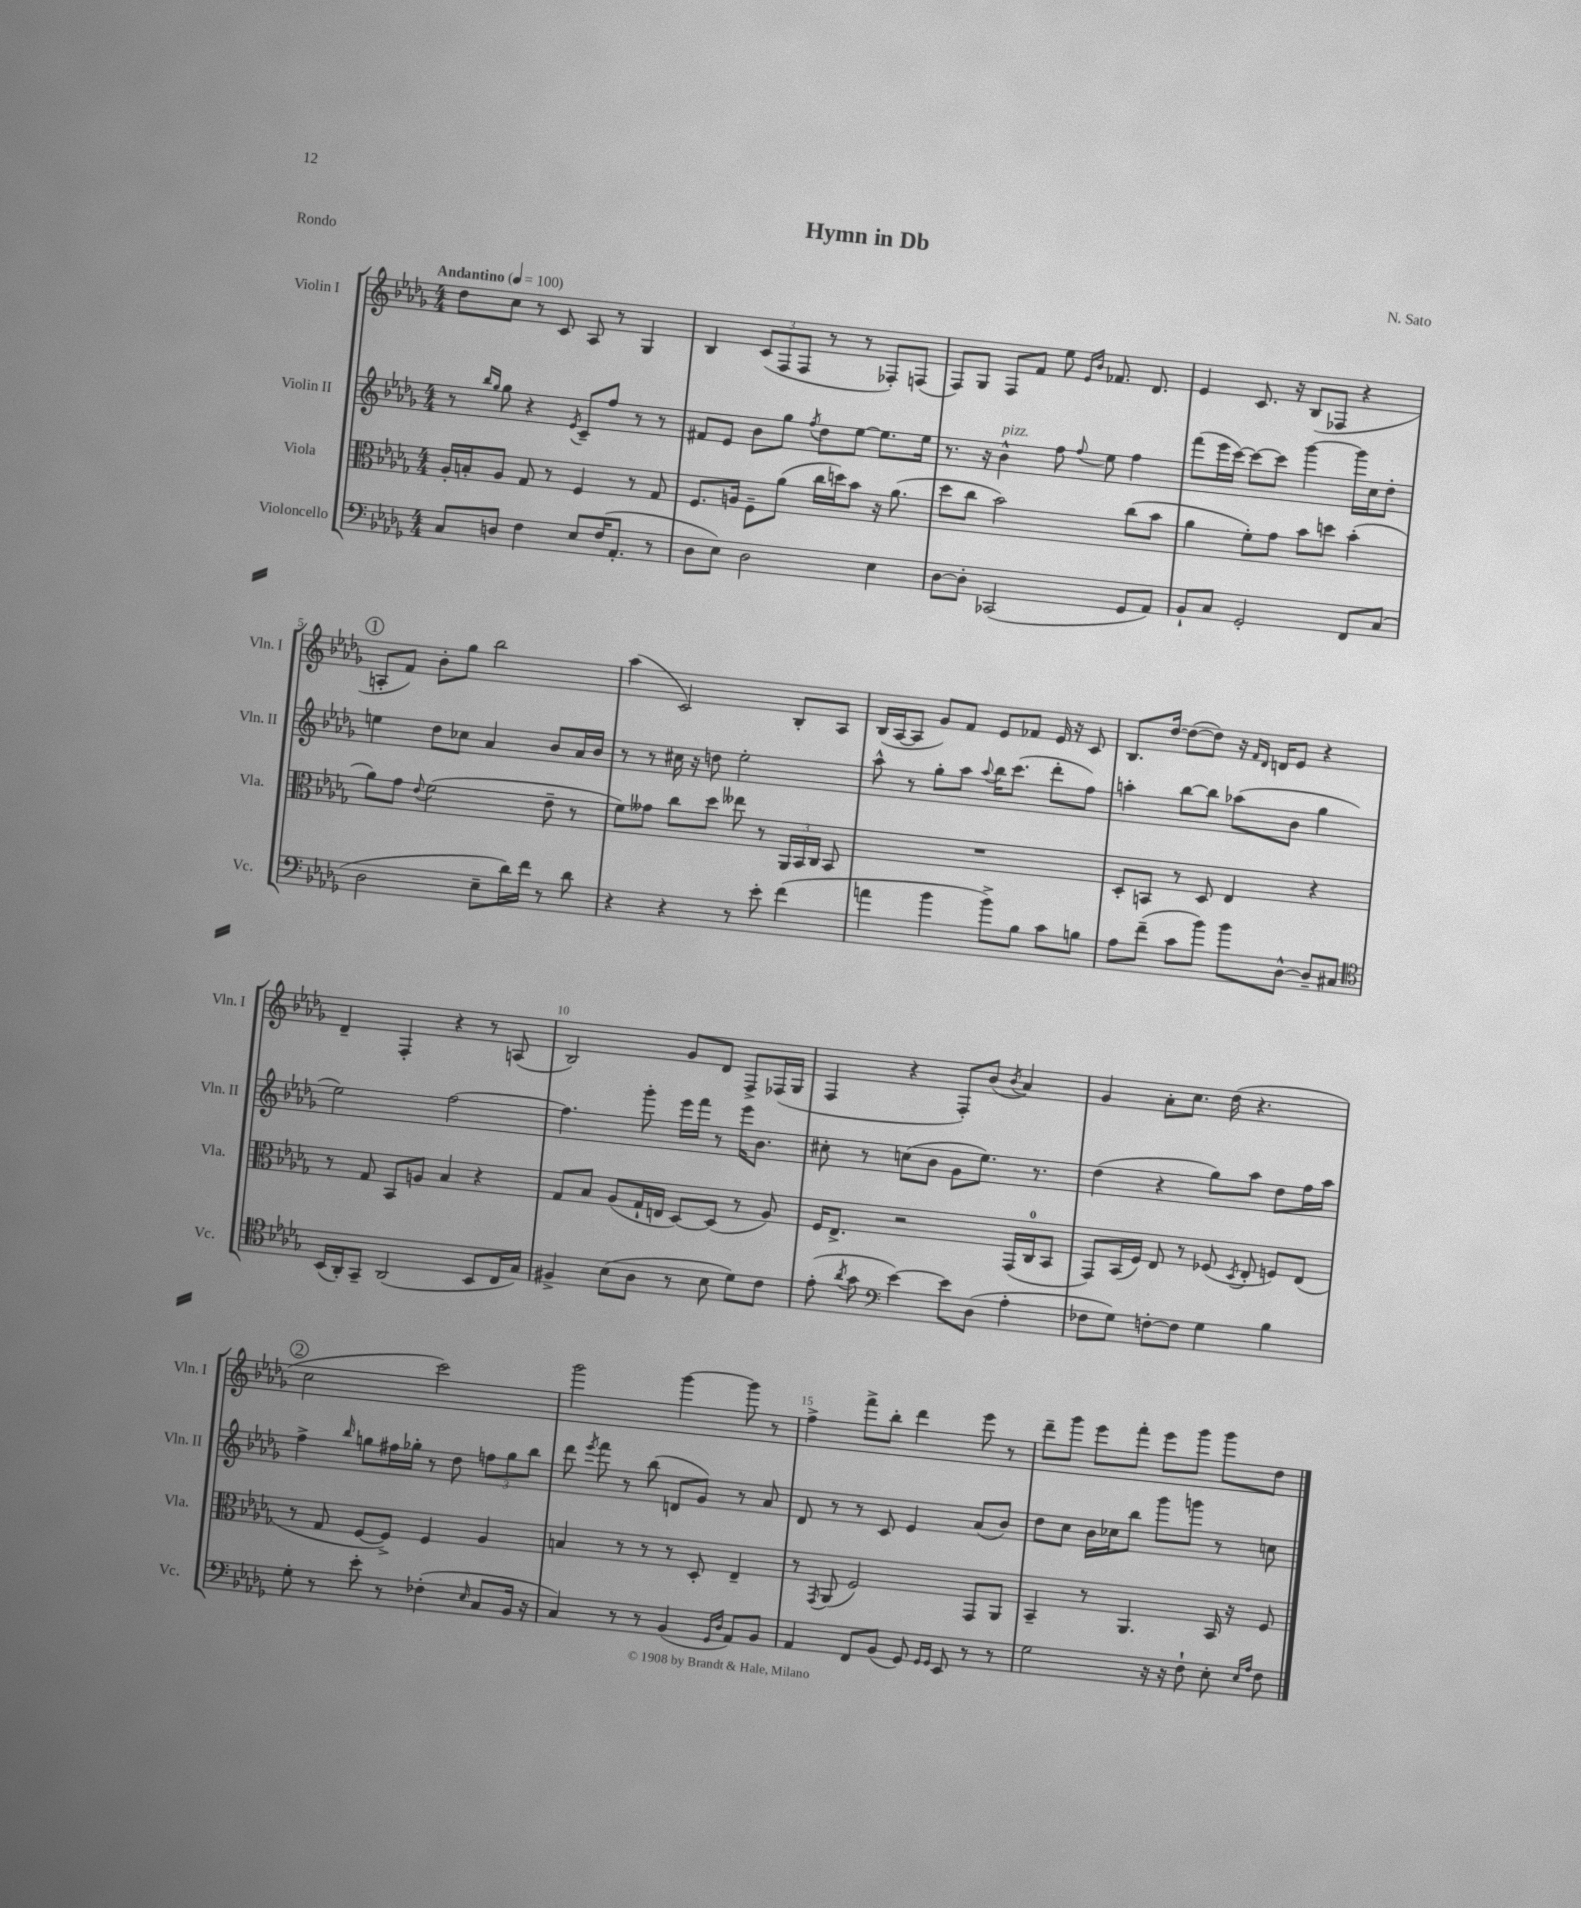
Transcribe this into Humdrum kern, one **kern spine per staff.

**kern	**kern	**kern	**kern
*part4	*part3	*part2	*part1
*staff4	*staff3	*staff2	*staff1
*I"Violoncello	*I"Viola	*I"Violin II	*I"Violin I
*I'Vc.	*I'Vla.	*I'Vln. II	*I'Vln. I
*clefF4	*clefC3	*clefG2	*clefG2
*k[b-e-a-d-g-]	*k[b-e-a-d-g-]	*k[b-e-a-d-g-]	*k[b-e-a-d-g-]
*M4/4	*M4/4	*M4/4	*M4/4
*MM100	*MM100	*MM100	*MM100
=1	=1	=1	=1
!	!	!	!LO:TX:a:B:t=Andantino
8C/L	16A-'/LL	8r	8dd-\L
.	16Bn'/J	.	.
.	.	16qqbb-/LL	.
.	.	16qqgg-/JJ	.
8Dn/J	8A-/J	8gg-\	8cc\J
4F\	8G-/	4r	8r
.	8r	.	8c/
.	.	8qe-/	.
8E-/L	4F/	8c~/L	8A-/
(16F/K	.	8ff/J	8r
8.AA-'/J	.	.	.
.	8r	8r	4G-/
8r	8G-/	8r	.
=2	=2	=2	=2
8D-\L	8.F/L	8f#X/L	4B-/
8E-\J)	.	8e-/J	.
.	16An/Jk	.	.
2D-\	8F~\L	8b-\L	(12c/L
.	.	.	12F/
.	(8a-\J	8gg-\J	.
.	.	.	12F/J
.	.	8qff/	.
.	16cc\LL	8dd-\L	8r
.	16ddn\J)	.	.
.	8b-\J	[8ee-\J	8r
4E-\	16r	8.ee-\L]	8F-X'/L)
.	(8.a-\	.	.
.	.	.	(8Fn/J
.	.	16ee-\Jk	.
=3	=3	=3	=3
[8D-\L	8dd-\L	8.r	8F/L)
8D-'\J]	8cc\J	.	8G-/J
.	.	16r	.
!	!	!LO:TX:a:i:t=pizz.	!
(2CC-X/	2b-\)	4b-^^\	8F/L
.	.	.	8f/J
.	.	8ff\	8ee-\
.	.	.	16qqe-/LL
.	.	8qqff/	16qqb-/JJ
.	.	8ee-\	8.f-X/
8GG-/L	(8cc\L	4ff\	.
.	.	.	8.d-/
8AA-/J)	8b-\J	.	.
=4	=4	=4	=4
8BB-`/L	4a-\	(8fff\L	4e-/
8C/J	.	16eee-\L	.
.	.	[16ccc\JJ)	.
2GG-'/	8f'\L)	8ccc\L_	8.c/
.	8g-\J	8ccc\J]	.
.	.	.	16r
.	8b-\L	[4ggg-\	(8B-/L
.	8ddn\J	.	8F-X/J
8FF/L	(4b-'\	16ggg-\LL]	4r
.	.	16cc\J	.
(8C/J	.	8dd-'\J	.
!!LO:LB:g=z
!!LO:REH:place=s1:t=1
=5	=5	=5	=5
2D-\	8a-\L)	4een\	8An'/L
.	8g-\J	.	8f/J)
.	8qqe-/	.	.
.	(2f\	8dd-\L	8b-'\L
.	.	8cc-X\J	8gg-\J
8E-~\L	.	4a-/	2bb-\
16d-\L)	.	.	.
16f\JJ	.	.	.
8r	8e-~\	8b-/L	.
8d-\	8r	16a-/L	.
.	.	16b-/JJ	.
=6	=6	=6	=6
4r	8f\L)	8r	(4aa-\
.	8g--X\J	8r	.
4r	8cc\L	16cc#X\	2c/)
.	.	16r	.
.	8dd-\J	8ddn\	.
8r	8ee--X\	2ee-'\	.
8e-'\	8r	.	.
(4f\	24AA-/LL	.	8B-'/L
.	24BB-/	.	.
.	24C/JJ	.	.
.	8BB-/	.	8A-/J
=7	=7	=7	=7
4an\	1r	8aa-^^\	(16B-/LL
.	.	.	[16A-/J
.	.	8r	8A-/J]
4b-\	.	8gg-'\L	8g-/L)
.	.	8aa-\J	8f/J
.	.	8qqaa-/	.
8b-^\L)	.	16bb-\KL	8e-/L
.	.	(8.ccc\J	.
8B-\J	.	.	8f-X/J
8c\L	.	8ddd-'\L	16e-/
.	.	.	16r
8Bn\J	.	8ff\J)	8c/
=8	=8	=8	=8
8A-\L	8D-'/L	4aan'\	8.B-/L
(8f~\J	8BBn/J	.	.
.	.	.	[16dd-/Jk
8c\L	8r	[8bb-\L	(8dd-\L_
8b-\J)	8D-/	8bb-\J]	8dd-\J])
8b-\L	4E-/	(8aa-X\L	16r
.	.	.	16qqf/LL
.	.	.	16qqd-/JJ
.	.	.	16dn/KL
[8D-^^\J	.	8b-\J	8e-/J
8D-~/L]	4r	4gg-\	4r
8C#X/J	.	.	.
!!LO:LB:g=z
=9	=9	=9	=9
*clefC4	*	*	*
(16BB-/LL	8r	2ee-\)	4d-~/
16AA-'/J)	.	.	.
8GG-~/J	8G-/	.	.
(2AA-/	8BB-/L	.	4F'/
.	8An/J	.	.
.	4B-/	[2ff\	4r
8BB-/L	4r	.	8r
16C/L	.	.	(8An/
16G-/JJ)	.	.	.
=10	=10	=10	=10
4F#X^/	8G-/L	4.ff\]	2B-/)
.	8B-/J	.	.
(8B-\L	(8A-/L	.	.
8A-\J	16G-`/L	8ggg-'\	.
.	16En/JJ	.	.
8r	[8D-/L)	16eee-\LL	8g-/L
.	.	16fff\JJ	.
8B-\	(8D-/J]	8r	8d-/J
8d-\L)	8r	16eee-\KL	8F^/L
.	.	8.b-\J	.
8c\J	8A-/)	.	(16F-X/L
.	.	.	16G-/JJ
=11	=11	=11	=11
(8e-'\	16F/KL	8cc#X'\	4F/
.	8.E-^/J	.	.
8qa-/	.	.	.
8g-\	.	8r	.
*clefF4	*	*	*
[4e-\)	2r	(8ccn\L	4r
.	.	8b-\J	.
8e-\L]	.	8g-\L	8F'/L)
(8D-\J	.	8.ee-\J)	(8b-/J
.	.	.	8qb-/
4A-'\	(16GG-/LL	.	4a-/)
.	16C/J	8.r	.
.	8BB-/J	.	.
=12	=12	=12	=12
8F-X\L	8GG-/L)	(4dd-\	4g-/
8G-\J)	(16BB-/L	.	.
.	16F/JJ)	.	.
[8Fn'\L	8E-/	4r	8a-'\L
8F\J]	8r	.	8.cc\J
4G-\	(8F-X/	8gg-\L)	.
.	.	.	(16dd-\
.	8qD-/	.	.
.	8E-'/	8aa-\J	4.r
4B-\	8Fn/L)	8dd-\L	.
.	(8E-/J	16ff\L	.
.	.	16aa-\JJ	.
!!LO:LB:g=z
!!LO:REH:place=s1:t=2
=13	=13	=13	=13
8G-'\	8r	4ff^\	2cc\
8r	8G-/	.	.
.	.	16qqbb-/	.
8e-'\	[8F/L	8ggn\L	.
8r	8F^/J])	16ff#X\L	.
.	.	16gg-X'\JJ	.
(4F-X'\	4F/	8r	2ccc\)
.	.	8dd-\	.
16qqE-/	.	.	.
8C/L	4A-/	12ffn\L	.
.	.	12gg-\	.
16BB-/Jk	.	.	.
.	.	12bb-\J	.
16r	.	.	.
=14	=14	=14	=14
4C/)	4Bn/	8ddd-\	2ggg-\
.	.	8qeee-/	.
.	.	8fff\	.
8r	8r	8r	.
8r	8r	(8bb-\	.
(4BB-/	8r	8dn/L	[4ggg-\
.	8D-'/	8g-/J)	.
16qqGG-/LL	.	.	.
16qqD-/JJ	.	.	.
8AA-/L)	4E-~/	8r	8ggg-\]
8BB-/J	.	8a-/	8r
=15	=15	=15	=15
4AA-/	8r	8d-/	4ff^\
.	8qGG-/	.	.
.	(8AA-/	8r	.
8FF/L	2F/)	8r	8fff^\L
(8BB-/J	.	8c/	8bb-'\J
8GG-/)	.	4e-/	4ddd-\
16qqGG-/LL	.	.	.
16qqGG-/JJ	.	.	.
8EE-/	.	.	.
8r	8GG-/L	(8a-/L	8eee-\
8r	8AA-/J	8b-/J)	8r
=16	=16	=16	=16
2G-\	4BB-~/	8dd-\L	8ddd-~\L
.	.	8cc\J	8ggg-\J
.	8r	16b-\LL	8eee-\L
.	.	16cc-X\J	.
.	4.AA-/	8bb-\J	8fff'\J
16r	.	8ggg-\L	8eee-\L
16r	.	.	.
8F`\	.	8gggn\J	8ggg-\J
8E-'\	16BB-/	8r	8ggg-\L
.	16r	.	.
16qqE-/LL	.	.	.
16qqA-/JJ	.	.	.
8F\	8F/	8ccn\	8dd-\J
==	==	==	==
*-	*-	*-	*-
